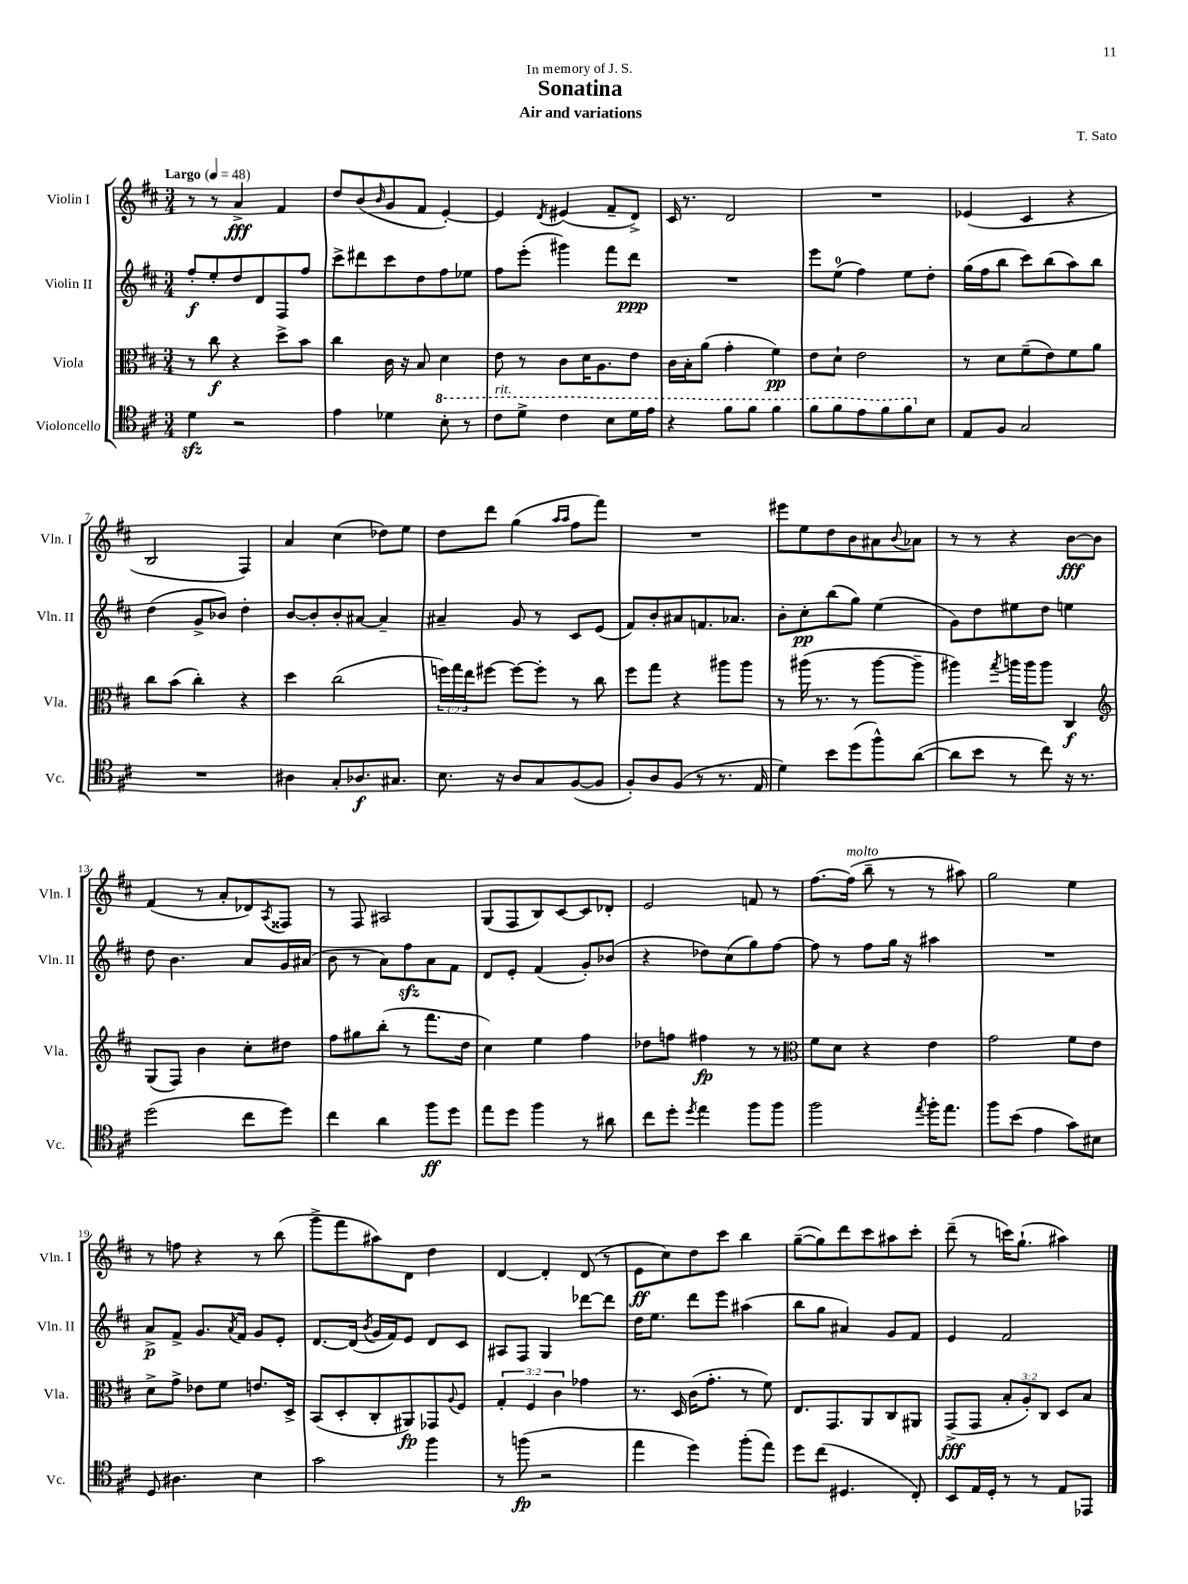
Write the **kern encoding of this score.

**kern	**kern	**kern	**kern
*staff4	*staff3	*staff2	*staff1
*clefC4	*clefC3	*clefG2	*clefG2
*k[f#c#]	*k[f#c#]	*k[f#c#]	*k[f#c#]
*M3/4	*M3/4	*M3/4	*M3/4
*MM48	*MM48	*MM48	*MM48
4d	8r	8ff#'	8r
.	8cc#	8ee'	8r
2r	4r	8dd	4a^
.	.	8d	.
.	8dd^	8F#	4f#
.	8b	8ff#	.
=	=	=	=
4e	4cc#	8ccc#^	8dd
.	.	8ddd#	(8b
.	.	.	16qqb
4d-	16c#	8ccc#	8g
.	16r	.	.
.	8B	8dd	8f#
8b'	4d	8ff#	[4e')
8r	.	8ee-	.
=	=	=	=
8cc#	8e	8ff#	4e]
8dd^	8r	(8eee'	.
.	.	.	8qd
4cc#	8c#	4ggg#)	(4e#
.	16d	.	.
.	8.A	.	.
8b	.	8fff#	8f#~
16dd	8e	8ddd	8d^)
16ee	.	.	.
=	=	=	=
4r	16c#	2.r	16c#
.	16B'	.	8.r
.	(8a	.	.
8ff#	4g'	.	2d
8ff#	.	.	.
4ff#	4f#)	.	.
=	=	=	=
8ff#	8e	8eee	2.r
8ff#	8d`	(8ee	.
8ee	2e	4ff#)	.
8ff#	.	.	.
8ff#	.	8ee	.
8B	.	8dd'	.
=	=	=	=
8E	8r	(16gg	(4e-
.	.	16ff#	.
8F#	8d	8bb	.
2G	(8f#~	8ccc#)	4c#
.	8e)	(8bb	.
.	8f#	8aa)	4r
.	8a	8bb	.
=	=	=	=
2.r	8cc#	(4dd	2B
.	(8b	.	.
.	4cc#')	8g^	.
.	.	8b-)	.
.	4r	4dd'	4F#)
=	=	=	=
4A#	4dd	[8b	4a
.	.	8b']	.
8G'	(2cc#	8b'	(4cc#
8.A-	.	[8a#	.
.	.	4a#~]	8dd-)
8.G#	.	.	.
.	.	.	8ee
=	=	=	=
8.B	24ff)	4a#~	8dd
.	24gg	.	.
.	24ee	.	.
.	[8ff#	.	8ddd
16r	.	.	.
8A	8ff#_	8g	(4gg
8G	8ff#']	8r	.
.	.	.	16qqaa
.	.	.	16qqaa
([8F#	8r	8c#	8ff#
8F#]	8cc#	(8e	8fff#)
=	=	=	=
8F#')	8ff#	8f#)	2.r
8A	8gg	8b'	.
(8F#	4r	8a#	.
8r	.	8.f	.
8.r	8aa#	.	.
.	.	8.a-	.
.	8aa#	.	.
16E	.	.	.
=	=	=	=
4d)	8r	8b'	8eee#
.	(16aa#	8cc#'	8ee
.	8.r	.	.
8b	.	(8bb	8dd
(8dd	8r	8gg)	8b
8ff#^^)	[8aa#	(4ee	8a#
.	.	.	8qqb
([8a	8aa#~]	.	8a-
=	=	=	=
8a]	4aa#)	8g)	8r
8b	.	8dd	8r
.	8qgg	.	.
8r	16aa	8ee#	4r
.	16aa	.	.
8cc#)	8aa	8dd	.
16r	4C#	4ee	[8b
8.r	.	.	.
.	.	.	8b]
=	=	=	=
*	*clefG2	*	*
(2dd	(8G	8dd	(4f#
.	8F#)	4.b	.
.	4b	.	8r
.	.	.	8a'
8cc#	8cc#'	8a	8d-)
.	.	.	8qA
8dd)	8dd#	16g	8F##
.	.	(16a#	.
=	=	=	=
4cc#	8ff#	8b	8r
.	8gg#	8r	8F#
4a	(8bb'	8a)	2A#
.	8r	8ff#	.
8ff#	8.fff#	8a	.
8dd	.	8f#	.
.	16dd	.	.
=	=	=	=
8ee	4cc#)	8d	(8G
8dd	.	8e'	8F#
4ff#	4ee	(4f#	8B)
.	.	.	[8c#
8r	4ff#	8g')	8c#]
8a#	.	(8b-	8d-'
=	=	=	=
8cc#	8dd-	4r	2e
8dd'	8ff	.	.
8qdd	.	.	.
4ee	4ff#	8dd-)	.
.	.	(8cc#	.
8ff#	8r	8gg)	8f
8ff#	8r	[8ff#	8r
=	=	=	=
*	*clefC3	*	*
2ff#	8f#	8ff#]	[8.ff#
.	8d	8r	.
.	.	.	(16ff#]
.	4r	8ff#	8bb~
.	.	16gg	8r
.	.	16r	.
8qee	.	.	.
16ff#'	4e	4aa#	8r
8.ee	.	.	.
.	.	.	8aa#)
=	=	=	=
8ff#	2g	2.r	2gg
(8b	.	.	.
4e	.	.	.
8g)	8f#	.	4ee
8B#	8e	.	.
=	=	=	=
8D	8d^	8a^	8r
4.A#	8g^	8f#^	8ff
.	8e-	8.g	4r
.	8f#	.	.
.	.	8qa	.
.	.	16f#	.
4B	8.e	8g	8r
.	.	8e'	(8bb
.	16D^	.	.
=	=	=	=
2g	(8BB	[8.d	8ggg^
.	8D'	.	8fff#
.	.	(16d]	.
.	.	8qb	.
.	8C#'	16g	8aa#)
.	.	16f#)	.
.	8AA#)	8e	8d
4ff#	8GG-	8d	4dd
.	8qqA	.	.
.	8F#	8c#	.
=	=	=	=
8r	6G'	8A#	[4d
(8ff	.	8F#	.
.	6F#	.	.
2r	.	4G	4d']
.	6c#	.	.
.	4g-	[8ddd-	(8d
.	.	8ddd-]	8r
=	=	=	=
4ee	8.r	16dd	8e
.	.	8.ee	.
.	.	.	8cc#)
.	16D	.	.
4dd)	(16c#	8ddd	8dd
.	8.g'	.	.
.	.	8eee	8ccc#
(8ff#'	8r	(4aa#	4bb
8ee)	8f#)	.	.
=	=	=	=
8dd	8.E	8bb	([8gg~
(8cc#	.	8gg	8gg])
.	8.GG	.	.
4.D#	.	4a#)	8ddd
.	8AA	.	8ccc#
.	8C#	8g	8aa#
8C#')	8AA#	8f#	8ccc#'
=	=	=	=
8BB	(8GG^	4e	(8ddd~
16E	8GG	.	8r
16D'	.	.	.
8r	12B'	2f#	16ccc)
.	.	.	(8.gg`
.	12A')	.	.
8r	.	.	.
.	12C#	.	.
8E	8D	.	4aa#)
8EE-	8B	.	.
==	==	==	==
*-	*-	*-	*-
